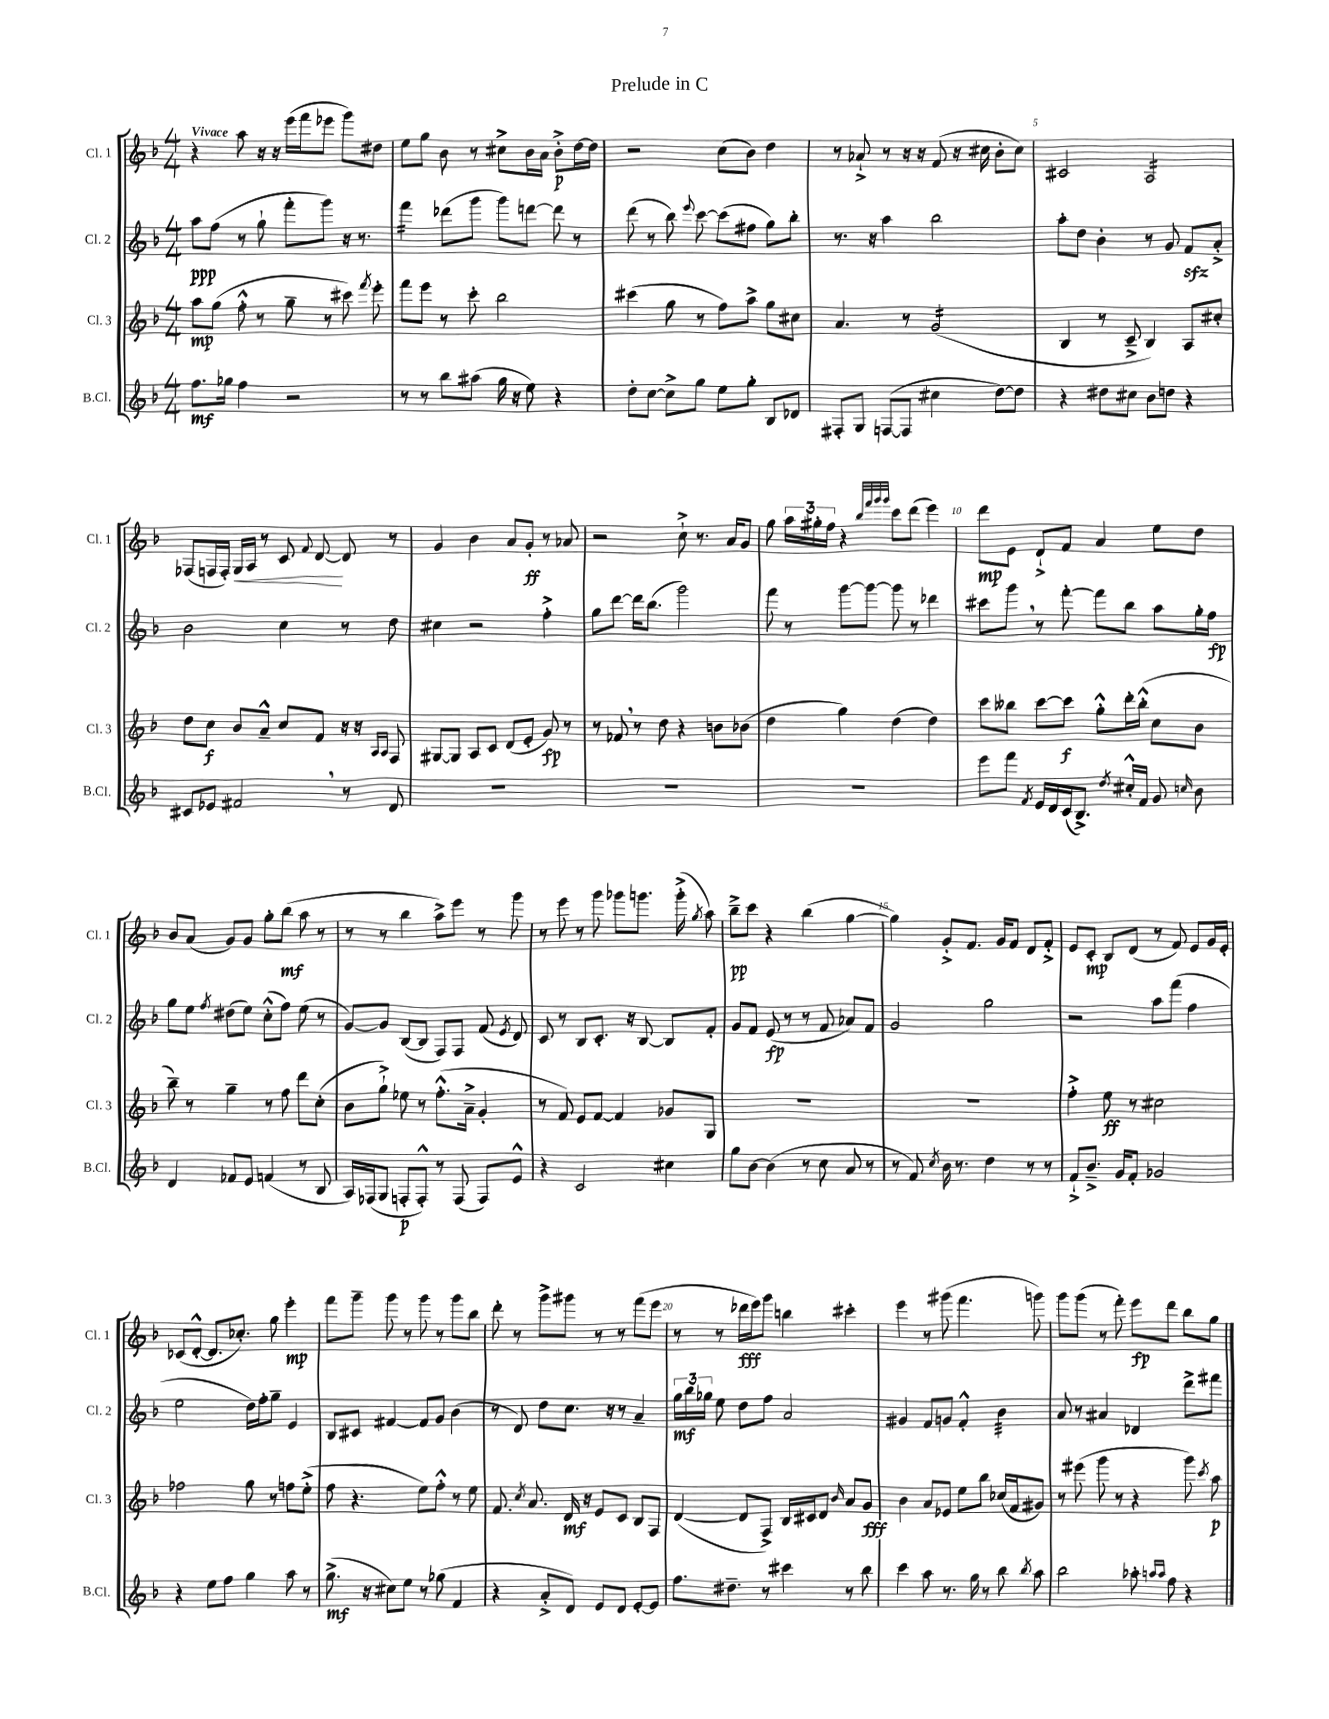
\header { title = "Prelude in C" }
<<
\new StaffGroup <<
\new Staff = "s0" \with { instrumentName = "Cl. 1" shortInstrumentName = "Cl. 1" } {
    \clef treble \key f \major \numericTimeSignature \time 4/4 \tempo "Vivace"
    \autoBeamOff r4 a''8 r16 r16 e'''16[( f'''16 ees'''8] g'''8[) dis''8] |
    e''8[ g''8] bes'8 r8 cis''8[-> bes'16 a'16] bes'8[-.->\p d''16~ d''16] |
    r2 c''8[( bes'8]) d''4 |
    r8 aes'8-!-> r8 r16 r16 f'8( r16 cis''16 bes'8[-. cis''8]) |
    cis'2 a2:16 |
    fes8[( f16 f16]-.) g16[\< a16] r8 c'8 \appoggiatura { f'8 } d'8~\! d'8 r8 |
    g'4 bes'4 a'8[ g'8]-.\ff r8 aes'8 |
    r2 c''8-!-> r8. a'16[ g'8] |
    g''8 \tuplet 3/2 { a''16[ gis''16-. f''16] } r4 \grace { bes''32[ f'''32 g'''32 g'''32] } c'''8[ d'''8]( e'''4) |
    d'''8[\mp e'8] d'8[-!-> f'8] a'4 e''8[ d''8] |
    bes'8[ a'8]( g'8[) g'8] g''8[-. bes''8]\mf( a''8 r8 |
    r8 r8 bes''4 a''8[->) e'''8] r8 g'''8 |
    r8 e'''8 r8 g'''8 ges'''8[ g'''8.] g'''16-.->( \acciaccatura { g''8 } a''8) |
    bes''8[--->\pp c'''8] r4 bes''4( g''4~ |
    g''4) g'8[-.-> f'8.] g'16[ f'8] d'8[ f'8]-.-> |
    e'8[ c'8]-.\mp bes8[ d'8]( r8 f'8) e'8[ g'16 e'16]-. |
    ces'8[( d'8]~-.-^ d'8.[ ces''8.]-.) g''8 e'''4-.\mp |
    f'''8[ g'''8]-- g'''8 r8 g'''8 r8 g'''8[ bes''8] |
    d'''8-. r8 g'''8[-> gis'''8] r8 r8 f'''8[( e'''8] |
    r8 r8 des'''16[\fff e'''16) g'''8] b''4 cis'''4-. |
    e'''4 r8 gis'''8( f'''4. g'''8) |
    g'''8[ g'''8]( r8 f'''8-.) e'''8[\fp d'''8] bes''8[ g''8] \bar "|." |
}
\new Staff = "s1" \with { instrumentName = "Cl. 2" shortInstrumentName = "Cl. 2" } {
    \clef treble \key f \major \numericTimeSignature \time 4/4
    \autoBeamOff a''8[\ppp f''8]( r8 g''8-! f'''8[-. g'''8]) r16 r8. |
    f'''4:16 des'''8[( g'''8] g'''8[) d'''8]~ d'''8 r8 |
    d'''8( r8 bes''8) \appoggiatura { e'''8 } c'''8~ c'''8[( fis''8] g''8[) bes''8]-. |
    r8. r16 a''4 bes''2 |
    a''8[-. d''8] bes'4-. r8 g'8 f'8[\sfz a'8]-.-> |
    bes'2 c''4 r8 d''8 |
    cis''4 r2 f''4-.-> |
    g''8[ d'''8]~ d'''16[ bes''8.]( g'''2) |
    f'''8 r8 g'''8[~ g'''8]~ g'''8 r8 des'''4 |
    cis'''8[ g'''8] \breathe r8 f'''8~-. f'''8[ bes''8] a''8[ g''16-. f''16]\fp |
    g''8[ e''8] \acciaccatura { f''8 } dis''8[( e''8]) c''8[-.-^( f''8]) e''8( r8 |
    g'8[~) g'8] bes8[~( bes8] f8[) f8] f'8( \acciaccatura { e'8 } d'8) |
    c'8 r8 bes8[ c'8.]-. r16 bes8~ bes8[ f'8]-. |
    g'8[ f'8] e'8\fp( r8 r8 f'8 aes'8[) f'8] |
    g'2 g''2 |
    r2 a''8[ f'''8]( f''4 |
    e''2 d''16[) f''16-. g''8]-- e'4 |
    bes8[ cis'8] fis'4~ fis'8[ g'8] bes'4( |
    r8 d'8) d''8[ c''8.] r16 r8 a'4-- |
    \tuplet 3/2 { g''16[\mf bes''16 ges''16] } e''8 d''8[ f''8] a'2 |
    gis'4 f'8[ g'8] f'4-.-^ bes'4:32 |
    a'8 r8 ais'4 des'4 d'''8[-> fis'''8] \bar "|." |
}
\new Staff = "s2" \with { instrumentName = "Cl. 3" shortInstrumentName = "Cl. 3" } {
    \clef treble \key f \major \numericTimeSignature \time 4/4
    \autoBeamOff a''8[\mp g''8]( f''8-.-^ r8 g''8-- r8 cis'''8) \acciaccatura { f'''8 } e'''8-. |
    f'''8[ e'''8] r8 c'''8-. bes''2 |
    cis'''4( g''8 r8 f''8[) a''8]-> g''8[ cis''8] |
    a'4. r8 g'2:16( |
    bes4 r8 c'8---> bes4) a8[ cis''8]-. |
    d''8[ c''8]\f bes'8[ a'8]---^ c''8[ f'8] r16 r16 \grace { a16[ a16] } f8 |
    gis8[~ gis8] a8[ c'8] d'8[( e'8]-. g'8\fp) r8 |
    r8 fes'8 \breathe r8 d''8 r4 b'8[ bes'8]( |
    d''4 g''4) d''4( d''4) |
    c'''8[ beses''8] c'''8[~ c'''8]\f g''8[-.-^ d'''16-. beses''16]-.-^( c''8[ bes'8] |
    bes''8--) r8 g''4-- r8 f''8 d'''8[ c''8]-.( |
    bes'8[ g''8]-!->) ees''8 r8 f''8.[-.-^( a'16]---> g'4-. |
    r8 f'8) e'8[ f'8]~ f'4 ges'8[ g8] |
    R1 |
    R1 |
    f''4-.-> e''8\ff r8 cis''2 |
    fes''2 g''8 r8 f''8[ e''8]-.->( |
    f''8 r4. e''8[) f''8]-.-^ r8 e''8 |
    f'8. \acciaccatura { c''8 } a'8. d'16\mf r16 e'8[ c'8] bes8[ f8] |
    d'4~( d'8[ f8]->) bes16[ cis'16 d'8] \grace { bes'16 } a'8[ g'8]\fff |
    bes'4 a'8[ ees'8] e''8[ bes''8] ces''16[( f'16 gis'8]) |
    r8 eis'''8( g'''8 r8 r4 g'''8) \acciaccatura { c'''8 } a''8\p \bar "|." |
}
\new Staff = "s3" \with { instrumentName = "B.Cl." shortInstrumentName = "B.Cl." } {
    \clef treble \key f \major \numericTimeSignature \time 4/4
    \autoBeamOff f''8.[\mf ges''16] f''4 r2 |
    r8 r8 bes''8[ ais''8]( g''16 r16 e''8) r4 |
    d''8[-. c''8]~ c''8[-> g''8] e''8[ g''8]-. bes8[ des'8] |
    fis8[-. g8] f8[~( f8] cis''4 d''8[~) d''8] |
    r4 dis''8[ cis''8] bes'8[ d''8] r4 |
    cis'8[ ees'8] fis'2 \breathe r8 d'8 |
    R1 |
    R1 |
    R1 |
    e'''8[ f'''8] \acciaccatura { f'8 } e'16[ d'16 c'16( bes8.]->) \acciaccatura { d''8 } cis''16[-.-^ f'16] g'8 \grace { c''16 } bes'8 |
    d'4 fes'8[ e'8] f'4( r8 bes8 |
    a16[) fes16( g8] f8[-.\p f8]-.-^) r8 f8( f8[) e'8]-^ |
    r4 c'2 cis''4 |
    g''8[ bes'8]~ bes'4( r8 c''8 a'8 r8 |
    r8 f'8) \acciaccatura { c''8 } bes'16 r8. d''4 r8 r8 |
    f'8[-!-> bes'8.]---> g'16[ f'8]-. ges'2 |
    r4 e''8[ f''8] g''4 a''8 r8 |
    g''8.->\mf( r16 cis''8[) e''8] r8 ges''8( f'4 |
    r4 a'8[-.-> d'8]) e'8[ d'8] e'8[~-. e'8] |
    f''8.[ dis''8.]-- r8 cis'''4 r8 bes''8 |
    c'''4 a''8 r8. g''16 r8 bes''8 \acciaccatura { bes''8 } a''8 |
    bes''2 aes''8-. \grace { a''16[ a''16] } f''8 r4 \bar "|." |
}
>>
>>
\layout { \context { \Score \override BarNumber.break-visibility = ##(#f #t #t) barNumberVisibility = #(every-nth-bar-number-visible 5) } }
